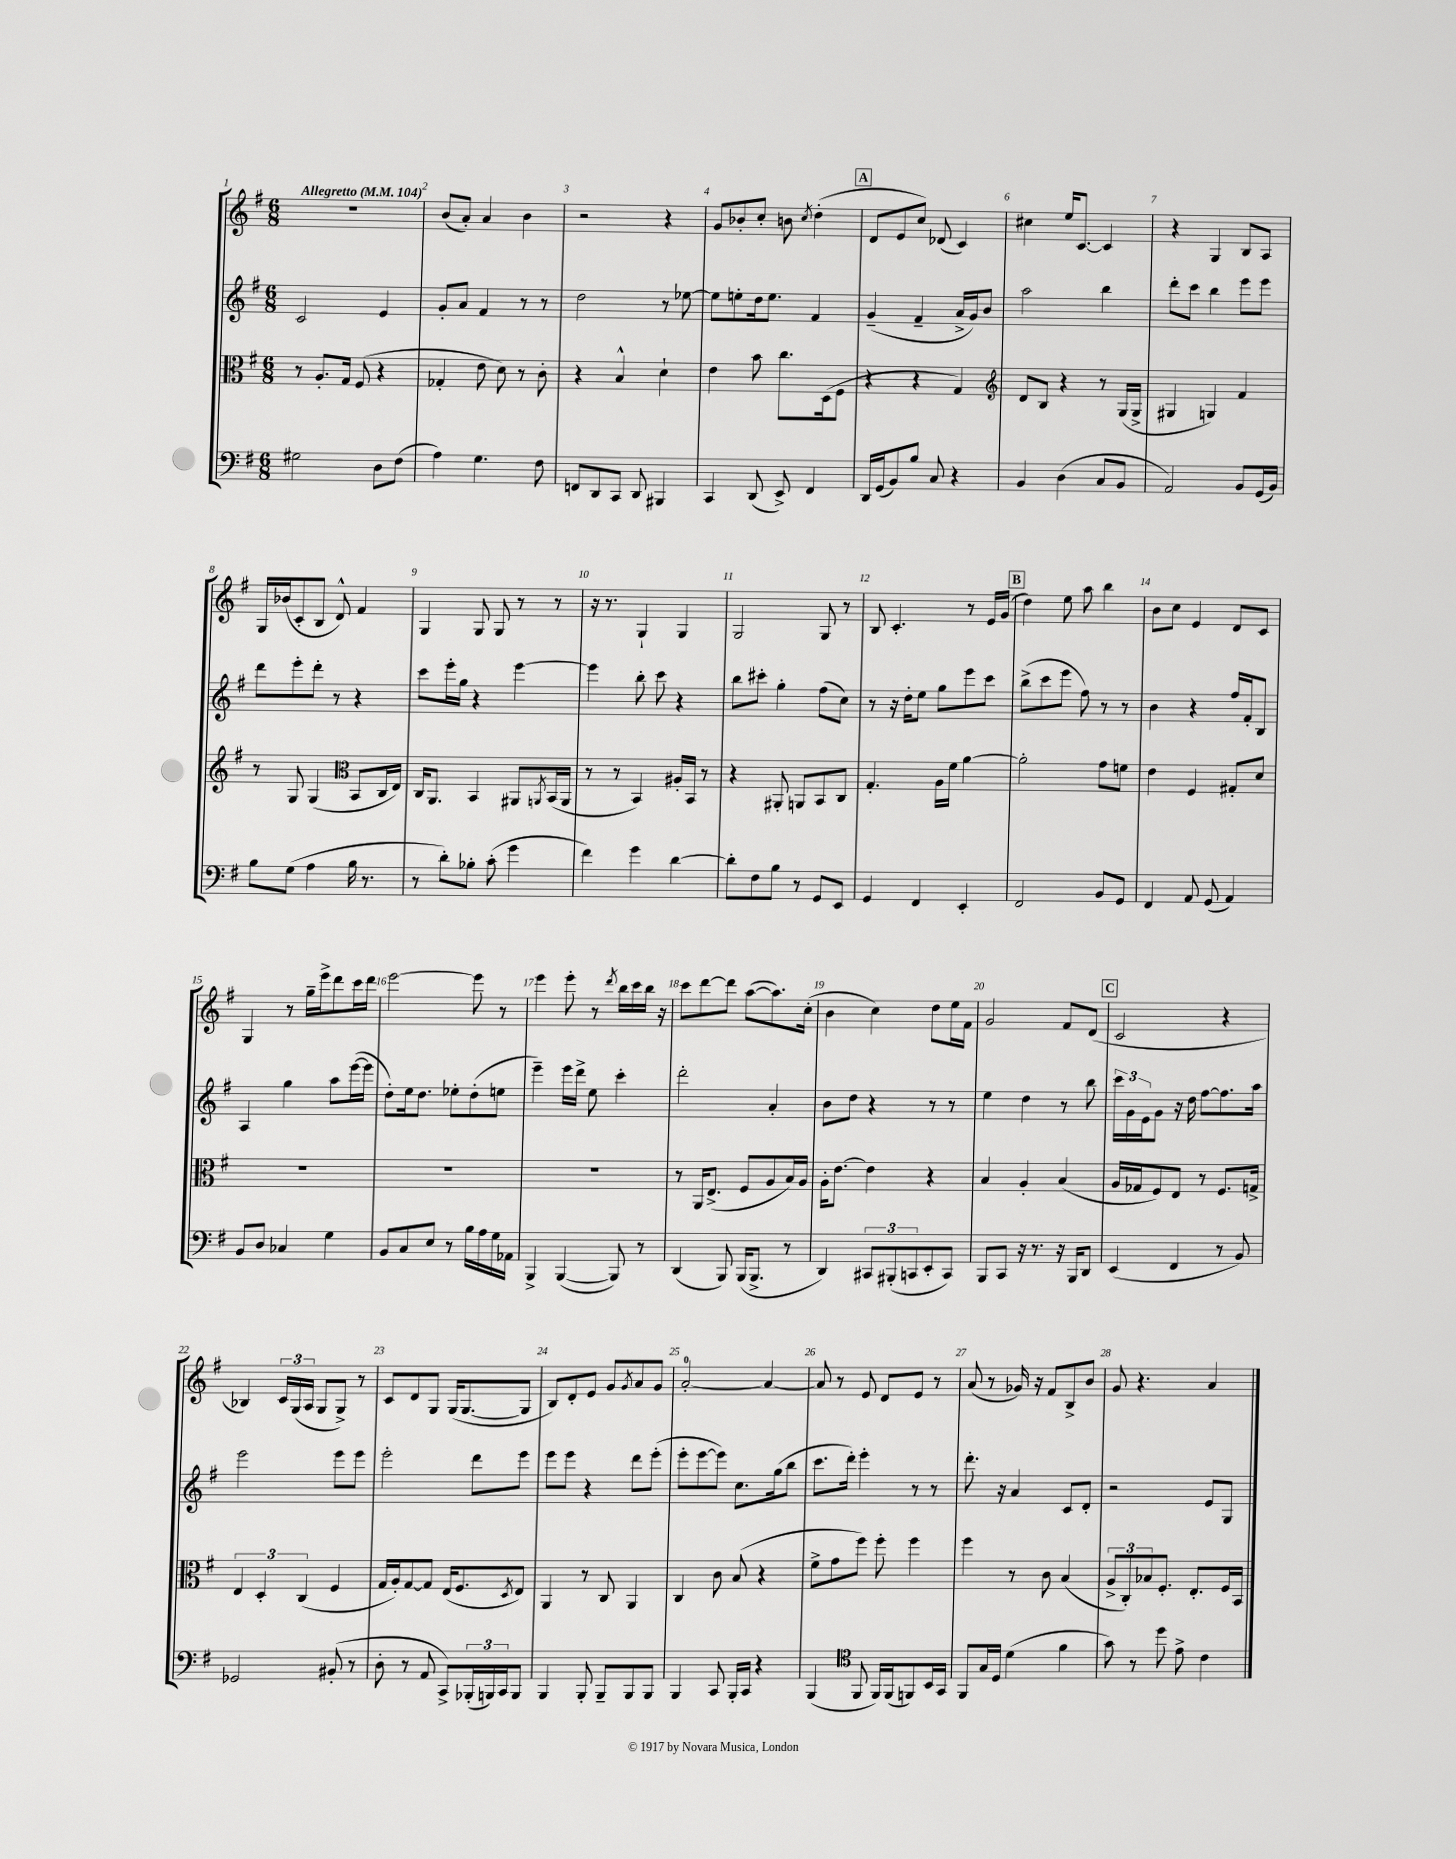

**kern	**kern	**kern	**kern
*staff4	*staff3	*staff2	*staff1
*clefF4	*clefC3	*clefG2	*clefG2
*k[f#]	*k[f#]	*k[f#]	*k[f#]
*M6/8	*M6/8	*M6/8	*M6/8
*MM104	*MM104	*MM104	*MM104
2G#	8r	2c	2.r
.	8.A'	.	.
.	16G	.	.
.	(8F#	.	.
8D	4r	4e	.
(8F#	.	.	.
=	=	=	=
4A)	4G-'	8g'	(8b
.	.	8a	8a')
4.G	8e	4f#	4a
.	8d)	.	.
.	8r	8r	4b
8F#	8c'	8r	.
=	=	=	=
8FF	4r	2dd	2r
8DD	.	.	.
8CC	4B^^	.	.
8DD	.	.	.
4BBB#	4d`	8r	4r
.	.	[8ee-	.
=	=	=	=
4CC	4e	8ee-]	8g
.	.	8ee'	8b-'
(8DD	8b	16dd	8cc'
.	.	8.ee	.
8EE^)	8.cc	.	8b
.	.	.	8qcc
4FF#	.	4f#	(4dd'
.	(16D	.	.
.	8F#	.	.
=	=	=	=
16DD	4r	(4g~	8d
(16GG	.	.	.
8BB)	.	.	8e
8B	4r	4f#~	8cc)
8C	.	.	(8d-
4r	4G)	16a^	4c)
.	.	16g)	.
.	.	8b	.
=	=	=	=
*	*clefG2	*	*
4BB	8d	2aa	4cc#
.	8B	.	.
(4D	4r	.	16ee
.	.	.	[8.c
8C	8r	4bb	4c]
8BB	(16G	.	.
.	16G^	.	.
=	=	=	=
2AA)	4G#	8ddd'	4r
.	.	8ccc	.
.	4G)	4bb	4G
8BB	4f#	8eee	8B
(16GG	.	8eee	8A
16BB)	.	.	.
=	=	=	=
8B	8r	8ddd	16G
.	.	.	(16b-
(8G	8G	8eee'	8c'
4A	(4G	8ddd'	8B
.	.	8r	8d^^)
*	*clefC3	*	*
16B	8BB	4r	4f#
8.r	.	.	.
.	16C	.	.
.	16E)	.	.
=	=	=	=
8r	16C	8ccc	4G
.	8.AA	.	.
8d')	.	16eee'	.
.	.	16gg	.
8B-'	4BB	4r	8G
(8c'	.	.	8G
4g	8AA#	[4eee	8r
.	8qAA	.	.
.	(16BB	.	8r
.	16AA	.	.
=	=	=	=
4f#)	8r	4eee]	16r
.	.	.	8.r
.	8r	.	.
4g	4BB)	8bb'	4G`
.	.	8ccc	.
[4d	16A#'	4r	4G
.	16BB	.	.
.	8r	.	.
=	=	=	=
8d']	4r	8bb	2G
8F#	.	8ccc#'	.
8B	8AA#'	4gg'	.
8r	8AA	.	.
8GG	8BB	(8ff#	8G
8EE	8C	8cc)	8r
=	=	=	=
4GG	4.G'	8r	8B
.	.	16r	4.c'
.	.	16dd'	.
4FF#	.	8ee	.
.	16A	8gg	.
.	16f#	.	.
4EE'	[4a	8eee	8r
.	.	8ccc	16e
.	.	.	(16g
=	=	=	=
2FF#	2a']	(8bb^	4dd)
.	.	8ccc	.
.	.	8eee	8ee
.	.	8ff#)	8aa
8BB	8g	8r	4bb
8GG	8f	8r	.
=	=	=	=
4FF#	4e	4b	8b
.	.	.	8cc
8AA	4F#	4r	4e
(8GG	.	.	.
4AA)	8G#'	16ff#	8d
.	.	16f#'	.
.	8d	8B	8c
=	=	=	=
8BB	2.r	4A	4G
8D	.	.	.
4C-	.	4gg	8r
.	.	.	16gg~
.	.	.	16eee^
4G	.	8aa	8ddd
.	.	([16eee	16ccc
.	.	16eee]	16ddd
=	=	=	=
8BB	2.r	8dd')	[2eee
8C	.	16ee	.
.	.	8.dd	.
8E	.	.	.
8r	.	8ee-'	.
16B	.	(8dd'	8eee]
16A	.	.	.
16G	.	8ee	8r
16AA-	.	.	.
=	=	=	=
4BBB^	2.r	4eee~)	4eee
([4BBB	.	16eee	8eee'
.	.	16ddd^	.
.	.	8ee	8r
.	.	.	8qddd
8BBB])	.	4ccc'	16bb
.	.	.	16ccc
8r	.	.	16bb
.	.	.	16r
=	=	=	=
(4DD	8r	2ddd'	8ccc
.	16AA	.	[8ddd
.	(8.E^	.	.
8BBB)	.	.	8ddd]
(16BBB	8F#	.	([8aa
8.BBB^	.	.	.
.	8A	4a'	8.aa])
8r	16B)	.	.
.	16A	.	(16cc'
=	=	=	=
4DD)	16A'	8b	4b
.	[8.e	.	.
.	.	8dd	.
12CC#	4e]	4r	4cc)
(12BBB#'	.	.	.
12CC	.	.	.
8EE'	4r	8r	8dd
8CC)	.	8r	16ee
.	.	.	16f#
=	=	=	=
8BBB	4B	4ee	2g
8CC	.	.	.
16r	4A'	4dd	.
8.r	.	.	.
16r	(4B	8r	8f#
16BBB	.	.	.
8DD	.	8bb	(8d
=	=	=	=
(4EE	16A	24ccc	2c
.	.	24g	.
.	16G-	.	.
.	.	24e	.
.	8F#)	8g	.
4FF#	8E	16r	.
.	.	16dd	.
.	8r	[8ff#	.
8r	8.F#	8.ff#]	4r
8BB)	.	.	.
.	16G^	16aa	.
=	=	=	=
2GG-	6E	2eee	4B-)
.	6D'	.	.
.	.	.	24c
.	.	.	(24G
.	(6C	.	24A
.	.	.	8G
(8BB#'	4F#	8eee	8G^)
8r	.	8eee	8r
=	=	=	=
8D'	16G	2eee'	8c
.	16A')	.	.
8r	[8G	.	8d
8AA	8G]	.	8G
8CC^)	(16E	.	(16G
.	8.F#	.	[8.G
(24BBB-'	.	8ddd	.
24BBB)	.	.	.
24CC	.	.	.
.	8qD	.	.
8BBB	8E)	8eee	8G]
=	=	=	=
4BBB	4AA	8eee	8B)
.	.	8eee	8d'
8BBB'	8r	4r	8e
8BBB~	8C	.	8g
.	.	.	8qg
8BBB	4AA	8ddd	8a
8BBB	.	(8eee'	8g
=	=	=	=
4BBB	4C	8eee'	[2a'
.	.	[8eee	.
8CC	8c	8eee])	.
16BBB'	(8B	8.cc	.
16CC	.	.	.
4r	4r	.	4a_
.	.	(16gg	.
.	.	8bb	.
=	=	=	=
(4BBB	8f#^	8.ccc	8a]
.	8g	.	8r
.	.	16ddd')	.
*clefC4	*	*	*
8FF#	8ff#)	4eee'	8e
16FF#)	8ff#'	.	8d
(16FF#	.	.	.
8FF)	4ff#	8r	8e
16BB	.	8r	8r
16GG	.	.	.
=	=	=	=
8FF#	4ff#	8.ddd'	(8a
16G	.	.	8r
16D	.	16r	.
(4d	8r	4a	16g-)
.	.	.	16r
.	8c	.	8f#
4f#	(4B	8c	8B^
.	.	8d'	8b
=	=	=	=
8g)	12A^	2r	8g
.	12C')	.	.
8r	.	.	4.r
.	12B-	.	.
8dd	8.F#'	.	.
8e^	.	.	.
.	8.E'	.	.
4c	.	8e	4a
.	16F#	8G	.
.	16BB	.	.
==	==	==	==
*-	*-	*-	*-
